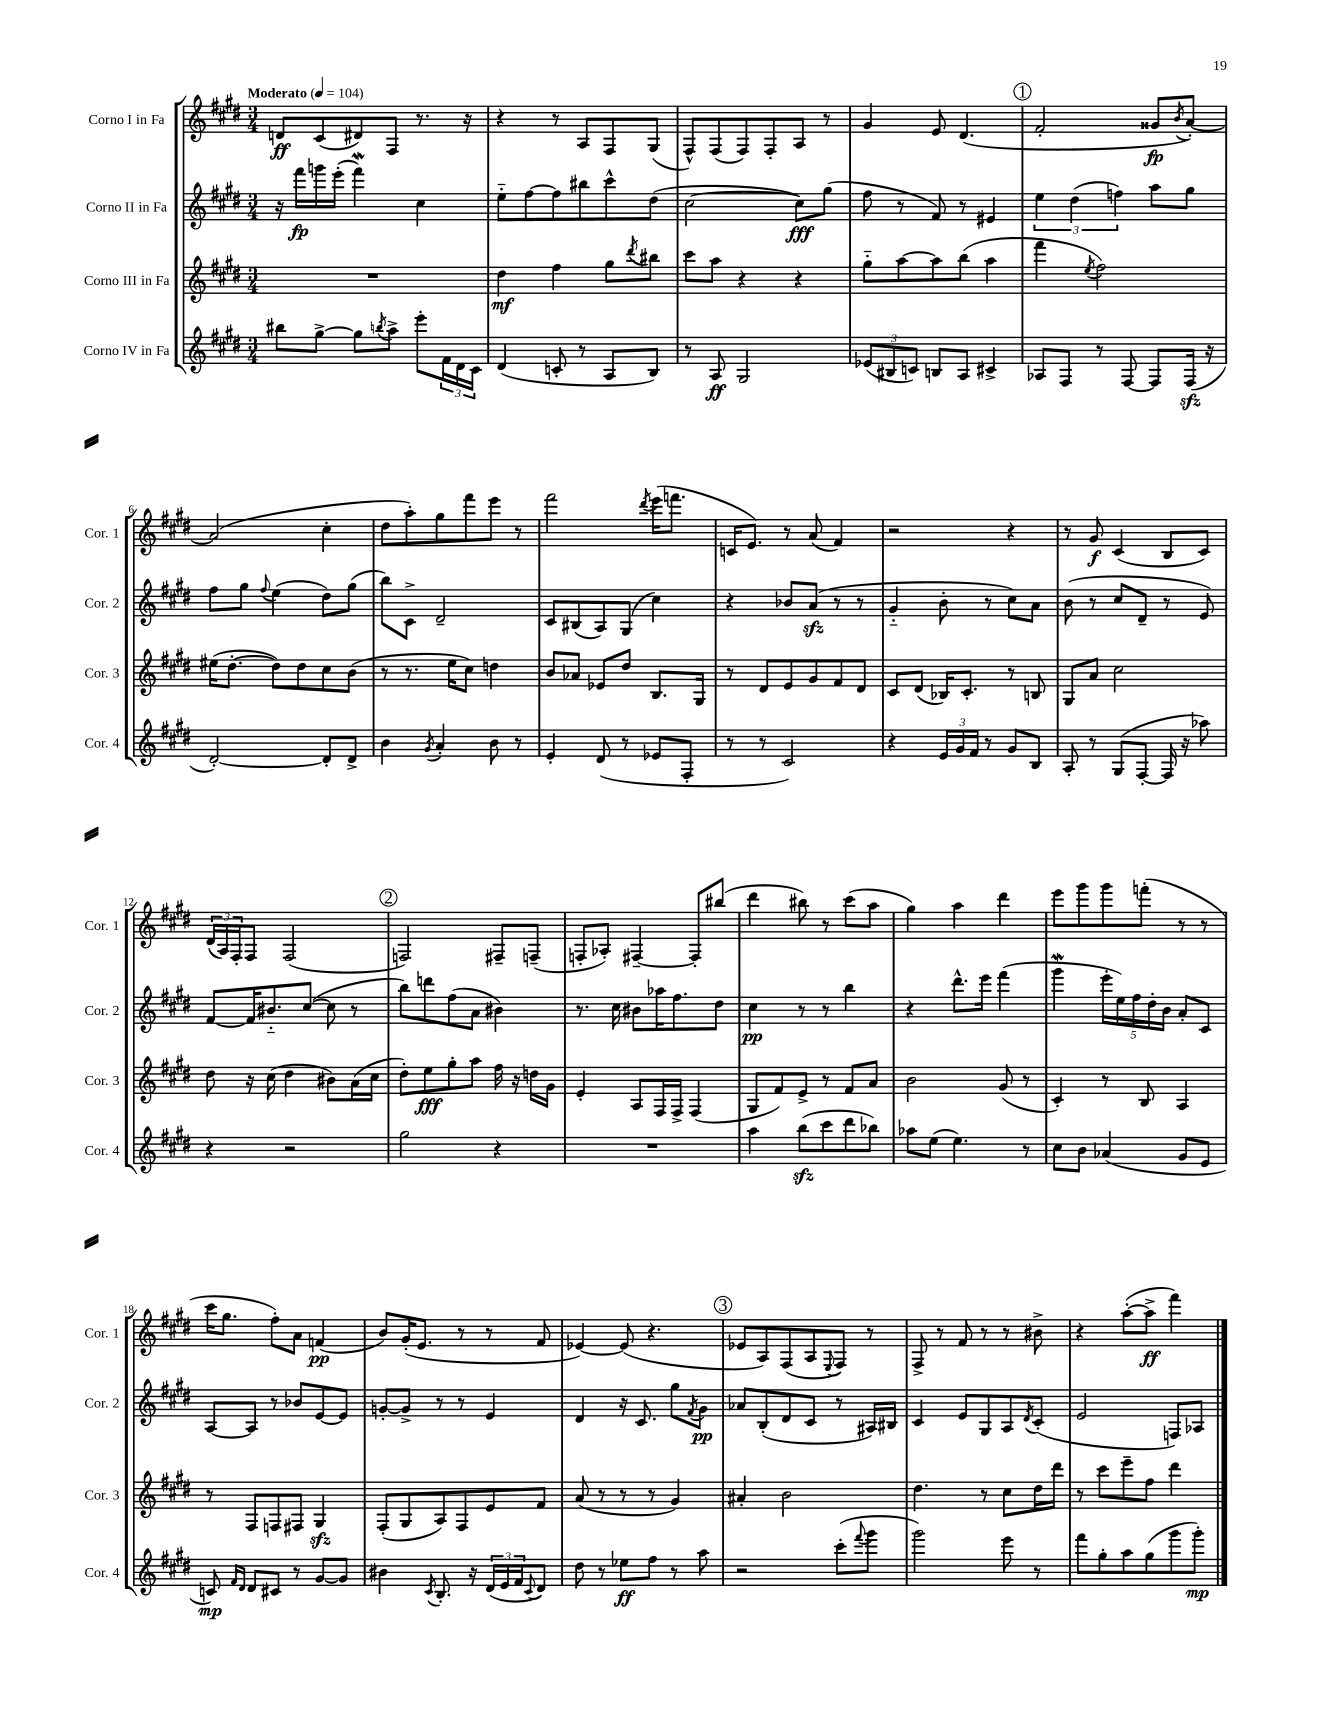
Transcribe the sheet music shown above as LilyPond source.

<<
\new StaffGroup <<
\new Staff = "s0" \with { instrumentName = "Corno I in Fa" shortInstrumentName = "Cor. 1" } {
    \clef treble \key e \major \numericTimeSignature \time 3/4 \tempo "Moderato" 4 = 104
    d'8\ff cis'8( dis'8) fis8 r8. r16 |
    r4 r8 a8 fis8 gis8( |
    fis8-^) fis8( fis8) fis8-. a8 r8 |
    gis'4 e'8 dis'4.( |
    \mark \markup { \circle "1" } fis'2-. gisis'8\fp \acciaccatura { b'8 } a'8~-.) |
    a'2( cis''4-. |
    dis''8 a''8-.) gis''8 fis'''8 e'''8 r8 |
    fis'''2 \acciaccatura { dis'''8 } e'''16( f'''8. |
    c'16 e'8.) r8 a'8( fis'4) |
    r2 r4 |
    r8 gis'8\f cis'4( b8 cis'8) |
    \tuplet 3/2 { dis'16( a16) fis16-. } fis8 fis2( |
    \mark \markup { \circle "2" } f2) fis8-- f8--( |
    f8-. aes8-.) fis4~-- fis8-. bis''8( |
    dis'''4 bis''8) r8 cis'''8( a''8 |
    gis''4) a''4 dis'''4 |
    e'''8 gis'''8 gis'''8 f'''8-.( r8 r8 |
    cis'''16 gis''8. fis''8-.) a'8 f'4\pp( |
    b'8) gis'16-.( e'8. r8 r8 fis'8 |
    ees'4~) ees'8( r4. |
    \mark \markup { \circle "3" } ees'8 a8) fis8( a8 \appoggiatura { e8 } fis8) r8 |
    fis8-> r8 fis'8 r8 r8 bis'8-> |
    r4 a''8~-.( a''8->\ff fis'''4) \bar "|." |
}
\new Staff = "s1" \with { instrumentName = "Corno II in Fa" shortInstrumentName = "Cor. 2" } {
    \clef treble \key e \major \numericTimeSignature \time 3/4
    r16 fis'''16\fp g'''16 e'''16-.( fis'''4\mordent) cis''4 |
    e''8-_ fis''8~ fis''8 bis''8 cis'''8-^ dis''8( |
    cis''2~ cis''8\fff) gis''8( |
    fis''8 r8 fis'8) r8 eis'4 |
    \mark \markup { \circle "1" } \tuplet 3/2 { e''4 dis''4( f''4) } a''8 gis''8 |
    fis''8 gis''8 \appoggiatura { fis''8 } e''4( dis''8) gis''8( |
    b''8) cis'8-> dis'2-- |
    cis'8 bis8( a8) gis8( cis''4) |
    r4 bes'8 a'8\sfz( r8 r8 |
    gis'4-_ b'8-. r8 cis''8) a'8 |
    b'8( r8 cis''8 dis'8-- r8 e'8) |
    fis'8~ fis'16 bis'8.-_ cis''8~( cis''8 r8 |
    \mark \markup { \circle "2" } b''8) d'''8 fis''8( a'8 bis'4) |
    r8. cis''16 bis'8 aes''16 fis''8. dis''8 |
    cis''4\pp r8 r8 b''4 |
    r4 dis'''8.-^ e'''16 fis'''4( |
    gis'''4\mordent \tuplet 5/4 { e'''16-. e''16) fis''16 dis''16-. b'16 } a'8-. cis'8 |
    a8~ a8 r8 bes'8 e'8~ e'8 |
    g'8~-. g'8-> r8 r8 e'4 |
    dis'4 r16 cis'8. gis''8 \acciaccatura { fis'8 } gis'8\pp |
    \mark \markup { \circle "3" } aes'8 b8-.( dis'8 cis'8 r8 ais16) bis16 |
    cis'4 e'8 gis8 a8 \acciaccatura { dis'8 } cis'8-.( |
    e'2 f8) aes8 \bar "|." |
}
\new Staff = "s2" \with { instrumentName = "Corno III in Fa" shortInstrumentName = "Cor. 3" } {
    \clef treble \key e \major \numericTimeSignature \time 3/4
    R2. |
    dis''4\mf fis''4 gis''8 \acciaccatura { dis'''8 } bis''8 |
    cis'''8 a''8 r4 r4 |
    gis''8-_ a''8~ a''8 b''8( a''4 |
    \mark \markup { \circle "1" } fis'''4 \acciaccatura { e''8 } fis''2) |
    eis''16( dis''8.~-. dis''8) dis''8 cis''8 b'8( |
    r8 r8. e''16 cis''8) d''4 |
    b'8 aes'8 ees'8 dis''8 b8. gis16 |
    r8 dis'8 e'8 gis'8 fis'8 dis'8 |
    cis'8 dis'8( bes16) cis'8.-. r8 b8 |
    gis8 a'8 cis''2 |
    dis''8 r16 cis''16( dis''4 bis'8) a'16( cis''16 |
    \mark \markup { \circle "2" } dis''8-.) e''8\fff gis''8-. a''8 fis''16 r16 d''16 gis'16 |
    e'4-. a8 fis16 fis16-> fis4( |
    gis8 fis'8) e'8-> r8 fis'8 a'8 |
    b'2 gis'8( r8 |
    cis'4-.) r8 b8 a4 |
    r8 fis8 f8 fis8 gis4\sfz |
    fis8-.( gis8 a8) fis8 e'8 fis'8 |
    a'8( r8 r8 r8 gis'4) |
    \mark \markup { \circle "3" } ais'4-. b'2 |
    dis''4. r8 cis''8 dis''16 dis'''16 |
    r8 cis'''8 e'''8-- fis''8 dis'''4 \bar "|." |
}
\new Staff = "s3" \with { instrumentName = "Corno IV in Fa" shortInstrumentName = "Cor. 4" } {
    \clef treble \key e \major \numericTimeSignature \time 3/4
    bis''8 gis''8~-> gis''8 \acciaccatura { b''8 } a''8-> e'''8-. \tuplet 3/2 { fis'16 dis'16 cis'16 } |
    dis'4( c'8-. r8 a8 b8) |
    r8 a8\ff gis2 |
    \tuplet 3/2 { ees'8( bis8 c'8) } b8 a8 cis'4-> |
    \mark \markup { \circle "1" } aes8 fis8 r8 fis8~ fis8 fis16\sfz( r16 |
    dis'2~-.) dis'8-. dis'8-> |
    b'4 \acciaccatura { gis'8 } a'4-. b'8 r8 |
    e'4-. dis'8( r8 ees'8 fis8-. |
    r8 r8 cis'2) |
    r4 \tuplet 3/2 { e'16 gis'16 fis'16 } r8 gis'8 b8 |
    a8-. r8 gis8( fis8~-. fis16 r16 aes''8) |
    r4 r2 |
    \mark \markup { \circle "2" } gis''2 r4 |
    R2. |
    a''4 b''8\sfz( cis'''8 dis'''8 bes''8) |
    aes''8 e''8( e''4.) r8 |
    cis''8 b'8 aes'4( gis'8 e'8 |
    c'8\mp) \grace { fis'16 dis'16 } dis'8 cis'8 r8 gis'8~ gis'8 |
    bis'4 \acciaccatura { cis'8 } b8.-. r16 \tuplet 3/2 { dis'16( e'16 fis'16 } \appoggiatura { cis'8 } dis'8) |
    dis''8 r8 ees''8\ff fis''8 r8 a''8 |
    \mark \markup { \circle "3" } r2 cis'''8-.( \appoggiatura { fis'''8 } gis'''8 |
    gis'''2) e'''8 r8 |
    fis'''8 gis''8-. a''8 gis''8( gis'''8 gis'''8-.\mp) \bar "|." |
}
>>
>>
